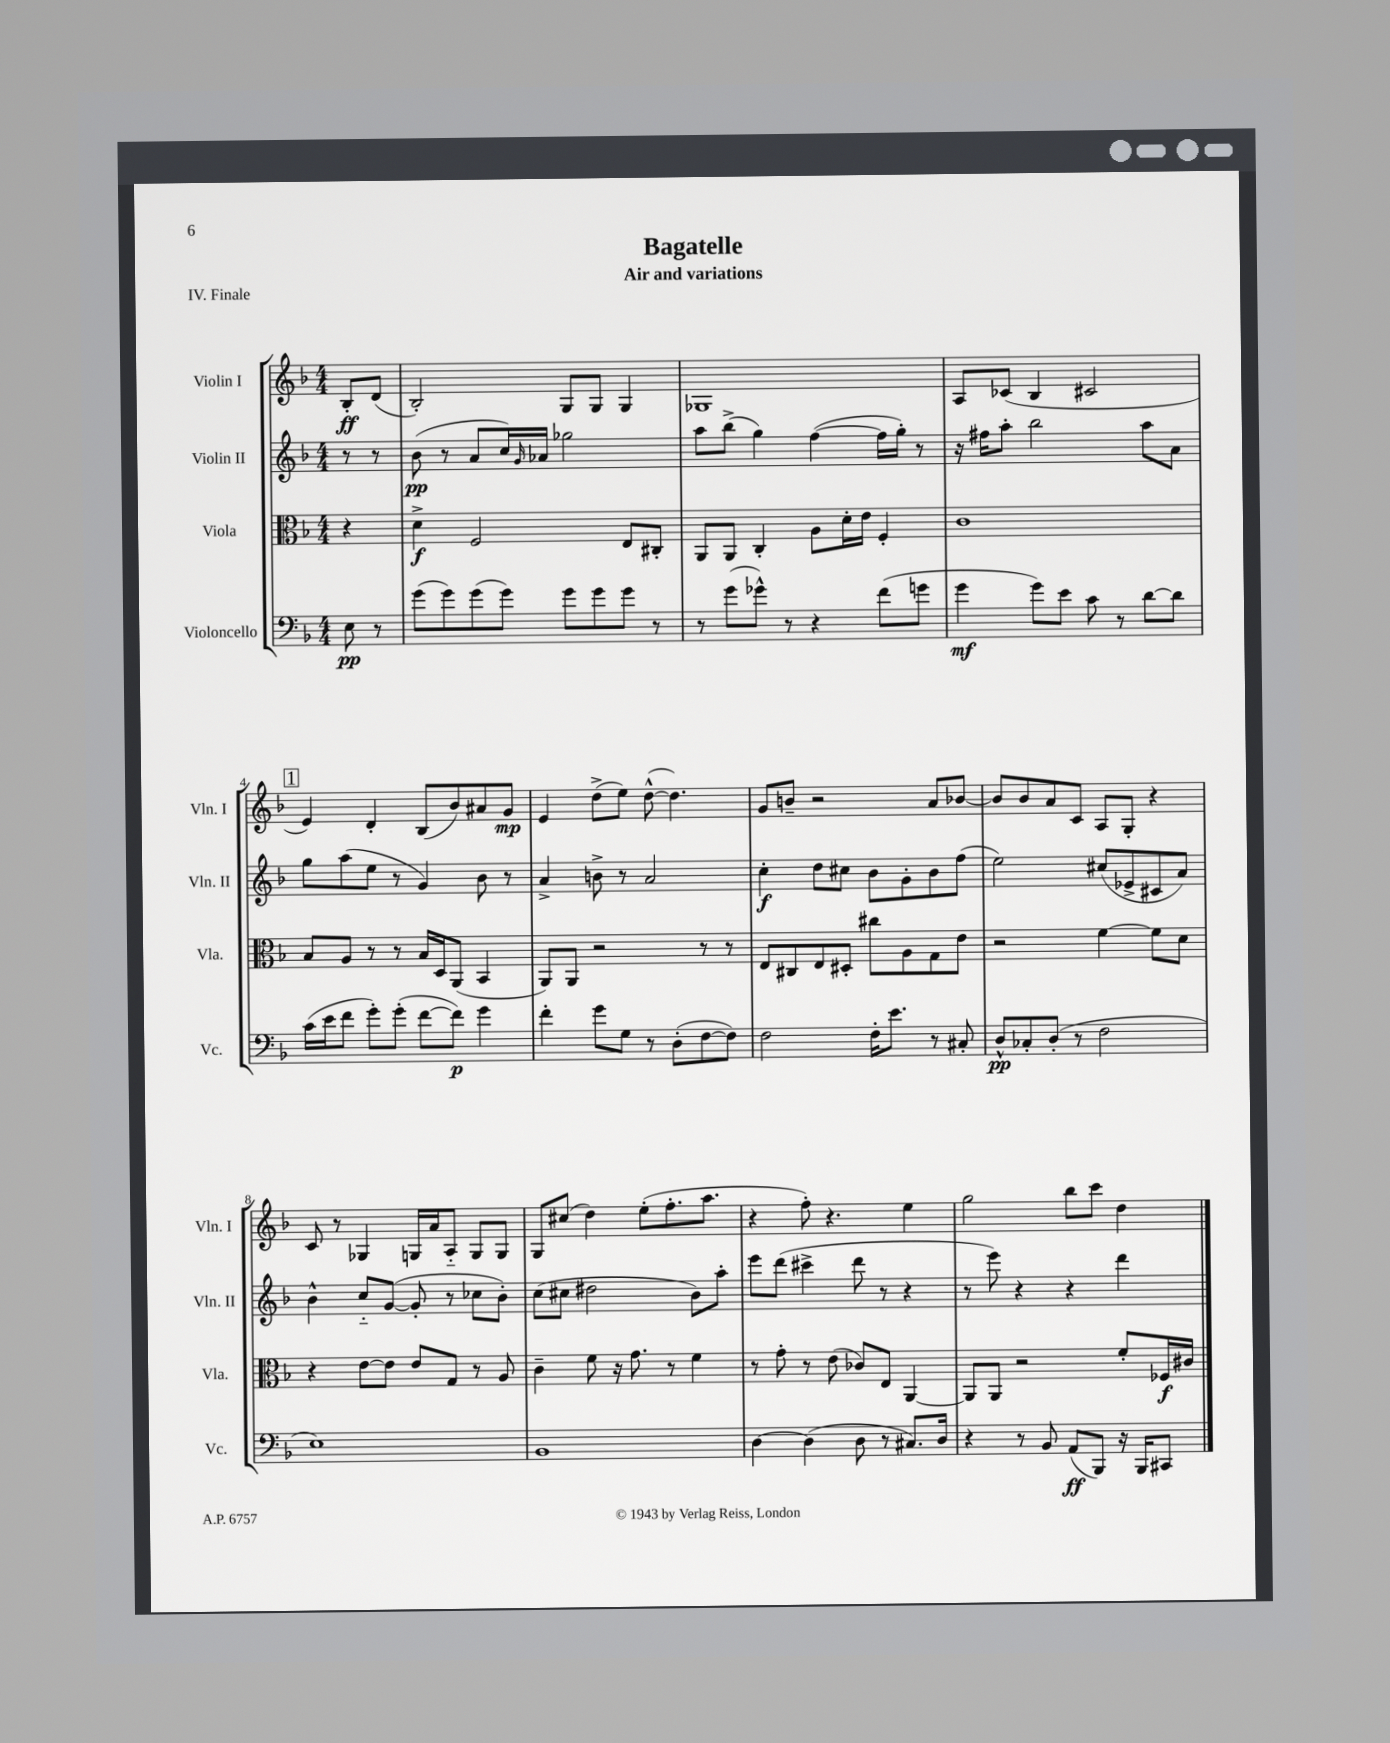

**kern	**dynam	**kern	**dynam	**kern	**dynam	**kern	**dynam
*part4	*part4	*part3	*part3	*part2	*part2	*part1	*part1
*staff4	*staff4	*staff3	*staff3	*staff2	*staff2	*staff1	*staff1
*I"Violoncello	*	*I"Viola	*	*I"Violin II	*	*I"Violin I	*
*I'Vc.	*	*I'Vla.	*	*I'Vln. II	*	*I'Vln. I	*
*clefF4	*	*clefC3	*	*clefG2	*	*clefG2	*
*k[b-]	*	*k[b-]	*	*k[b-]	*	*k[b-]	*
*M4/4	*	*M4/4	*	*M4/4	*	*M4/4	*
=	=	=	=	=	=	=	=
8E\	pp	4r	.	8r	.	8B-'/L	ff
8r	.	.	.	8r	.	(8d/J	.
=1	=1	=1	=1	=1	=1	=1	=1
(8g\L	.	4d^\	f	(8b-\	pp	2B-'/)	.
8g\)	.	.	.	8r	.	.	.
(8g\	.	2F/	.	8a/L	.	.	.
8g\J)	.	.	.	16cc/L)	.	.	.
.	.	.	.	16qqg/	.	.	.
.	.	.	.	16a-X/JJ	.	.	.
8g\L	.	.	.	2gg-X\	.	8G/L	.
8g\	.	.	.	.	.	8G/J	.
8g\J	.	8E/L	.	.	.	4G/	.
8r	.	8C#X'/J	.	.	.	.	.
=2	=2	=2	=2	=2	=2	=2	=2
8r	.	8AA/L	.	8aa\L	.	1G-X	.
(8g\L	.	8AA/J	.	(8bb-^\J	.	.	.
8g-X^^\J)	.	4C'/	.	4gg\)	.	.	.
8r	.	.	.	.	.	.	.
4r	.	8A\L	.	([4ff\	.	.	.
.	.	16d'\L	.	.	.	.	.
.	.	16e\JJ	.	.	.	.	.
(8f\L	.	4F'/	.	16ff\LL]	.	.	.
.	.	.	.	16gg'\JJ)	.	.	.
8gn\J	.	.	.	8r	.	.	.
=3	=3	=3	=3	=3	=3	=3	=3
4g\	mf	1c	.	16r	.	8A/L	.
.	.	.	.	16ff#X\KL	.	.	.
.	.	.	.	8aa'\J	.	(8c-X/J	.
8g\L)	.	.	.	2bb-\	.	4B-/	.
8e\J	.	.	.	.	.	.	.
8c\	.	.	.	.	.	2c#X/	.
8r	.	.	.	.	.	.	.
[8d\L	.	.	.	8aa\L	.	.	.
8d\J]	.	.	.	8a\J	.	.	.
!!LO:LB:g=z
!!LO:REH:place=s1:t=1
=4	=4	=4	=4	=4	=4	=4	=4
(16c\LL	.	8B-/L	.	8gg\L	.	4e/)	.
16e\J	.	.	.	.	.	.	.
8f\J	.	8A/J	.	(8aa\	.	.	.
8g'\L)	.	8r	.	8ee\J	.	4d'/	.
(8g'\J	.	8r	.	8r	.	.	.
[8f\L	.	16B-/LL	.	4g/)	.	(8B-/L	.
.	.	16D/J	.	.	.	.	.
8f\J])	p	(8AA/J	.	.	.	8b-/)	.
4g\	.	4BB-/	.	8b-\	.	8a#X/	.
.	.	.	.	8r	.	8g/J	mp
=5	=5	=5	=5	=5	=5	=5	=5
4f'\	.	8AA/L)	.	4a^/	.	4e/	.
.	.	8AA/J	.	.	.	.	.
8g\L	.	2r	.	8bn^\	.	(8dd^\L	.
8G\J	.	.	.	8r	.	8ee\J)	.
8r	.	.	.	2a/	.	([8dd^^\	.
(8D'\L	.	.	.	.	.	4.dd\])	.
[8F\	.	8r	.	.	.	.	.
8F\J])	.	8r	.	.	.	.	.
=6	=6	=6	=6	=6	=6	=6	=6
2F\	.	8E/L	.	4cc'\	f	8g/L	.
.	.	8C#X/	.	.	.	8bn~/J	.
.	.	8E/	.	8dd\L	.	2r	.
.	.	8D#X'/J	.	8cc#X\J	.	.	.
16F'\KL	.	8cc#X\L	.	8b-\L	.	.	.
8.e\J	.	.	.	.	.	.	.
.	.	8A\	.	8g'\	.	.	.
8r	.	8G\	.	8b-\	.	8a/L	.
8C#X'/	.	8e\J	.	(8ff\J	.	[8b-X/J	.
=7	=7	=7	=7	=7	=7	=7	=7
8D^^/L	pp	2r	.	2ee\)	.	8b-/L]	.
8C-X'/	.	.	.	.	.	8b-/	.
(8D'/J	.	.	.	.	.	8a/	.
8r	.	.	.	.	.	8c/J	.
2F\	.	[4f\	.	(8cc#X/L	.	8A/L	.
.	.	.	.	8e-X^/	.	8G'/J	.
.	.	8f\L]	.	8c#X/	.	4r	.
.	.	8d\J	.	8a/J)	.	.	.
!!LO:LB:g=z
=8	=8	=8	=8	=8	=8	=8	=8
1E)	.	4r	.	4b-^^\	.	8c/	.
.	.	.	.	.	.	8r	.
.	.	[8e\L	.	8cc/L	.	4G-X/	.
.	.	8e\J]	.	([8g/J	.	.	.
.	.	8e/L	.	8g'/]	.	16Gn/LL	.
.	.	.	.	.	.	16a/J	.
.	.	8G/J	.	8r	.	8A/J	.
.	.	8r	.	8cc-X\L	.	8G/L	.
.	.	8A/	.	8b-'\J)	.	8G/J	.
=9	=9	=9	=9	=9	=9	=9	=9
1BB-	.	4c~\	.	(8cc\L	.	8G/L	.
.	.	.	.	8cc#X\J	.	(8cc#X/J	.
.	.	8f\	.	2dd#X\	.	4dd\)	.
.	.	16r	.	.	.	.	.
.	.	8.g\	.	.	.	.	.
.	.	.	.	.	.	(8ee'\L	.
.	.	8r	.	.	.	8.ff'\	.
.	.	4f\	.	8b-\L)	.	.	.
.	.	.	.	.	.	8.aa\J	.
.	.	.	.	8aa'\J	.	.	.
=10	=10	=10	=10	=10	=10	=10	=10
[4D\	.	8r	.	8eee\L	.	4r	.
.	.	8g'\	.	(8ddd\J	.	.	.
(4D\]	.	8r	.	4ccc#X^\	.	8ff'\)	.
.	.	(8e\	.	.	.	4.r	.
8D\	.	8c-X/L)	.	8ddd\	.	.	.
8r	.	8E/J	.	8r	.	.	.
8.C#X/L)	.	[4AA/	.	4r	.	4ee\	.
16D/Jk	.	.	.	.	.	.	.
=11	=11	=11	=11	=11	=11	=11	=11
4r	.	8AA/L]	.	8r	.	2gg\	.
.	.	8AA/J	.	8eee\)	.	.	.
8r	.	2r	.	4r	.	.	.
8BB-/	.	.	.	.	.	.	.
(8AA/L	ff	.	.	4r	.	8bb-\L	.
8BBB-/J)	.	.	.	.	.	8ccc\J	.
16r	.	8f'/L	.	4ddd\	.	4dd\	.
16BBB-/KL	.	.	.	.	.	.	.
8CC#X/J	.	16F-X/L	f	.	.	.	.
.	.	16c#X/JJ	.	.	.	.	.
==	==	==	==	==	==	==	==
*-	*-	*-	*-	*-	*-	*-	*-
